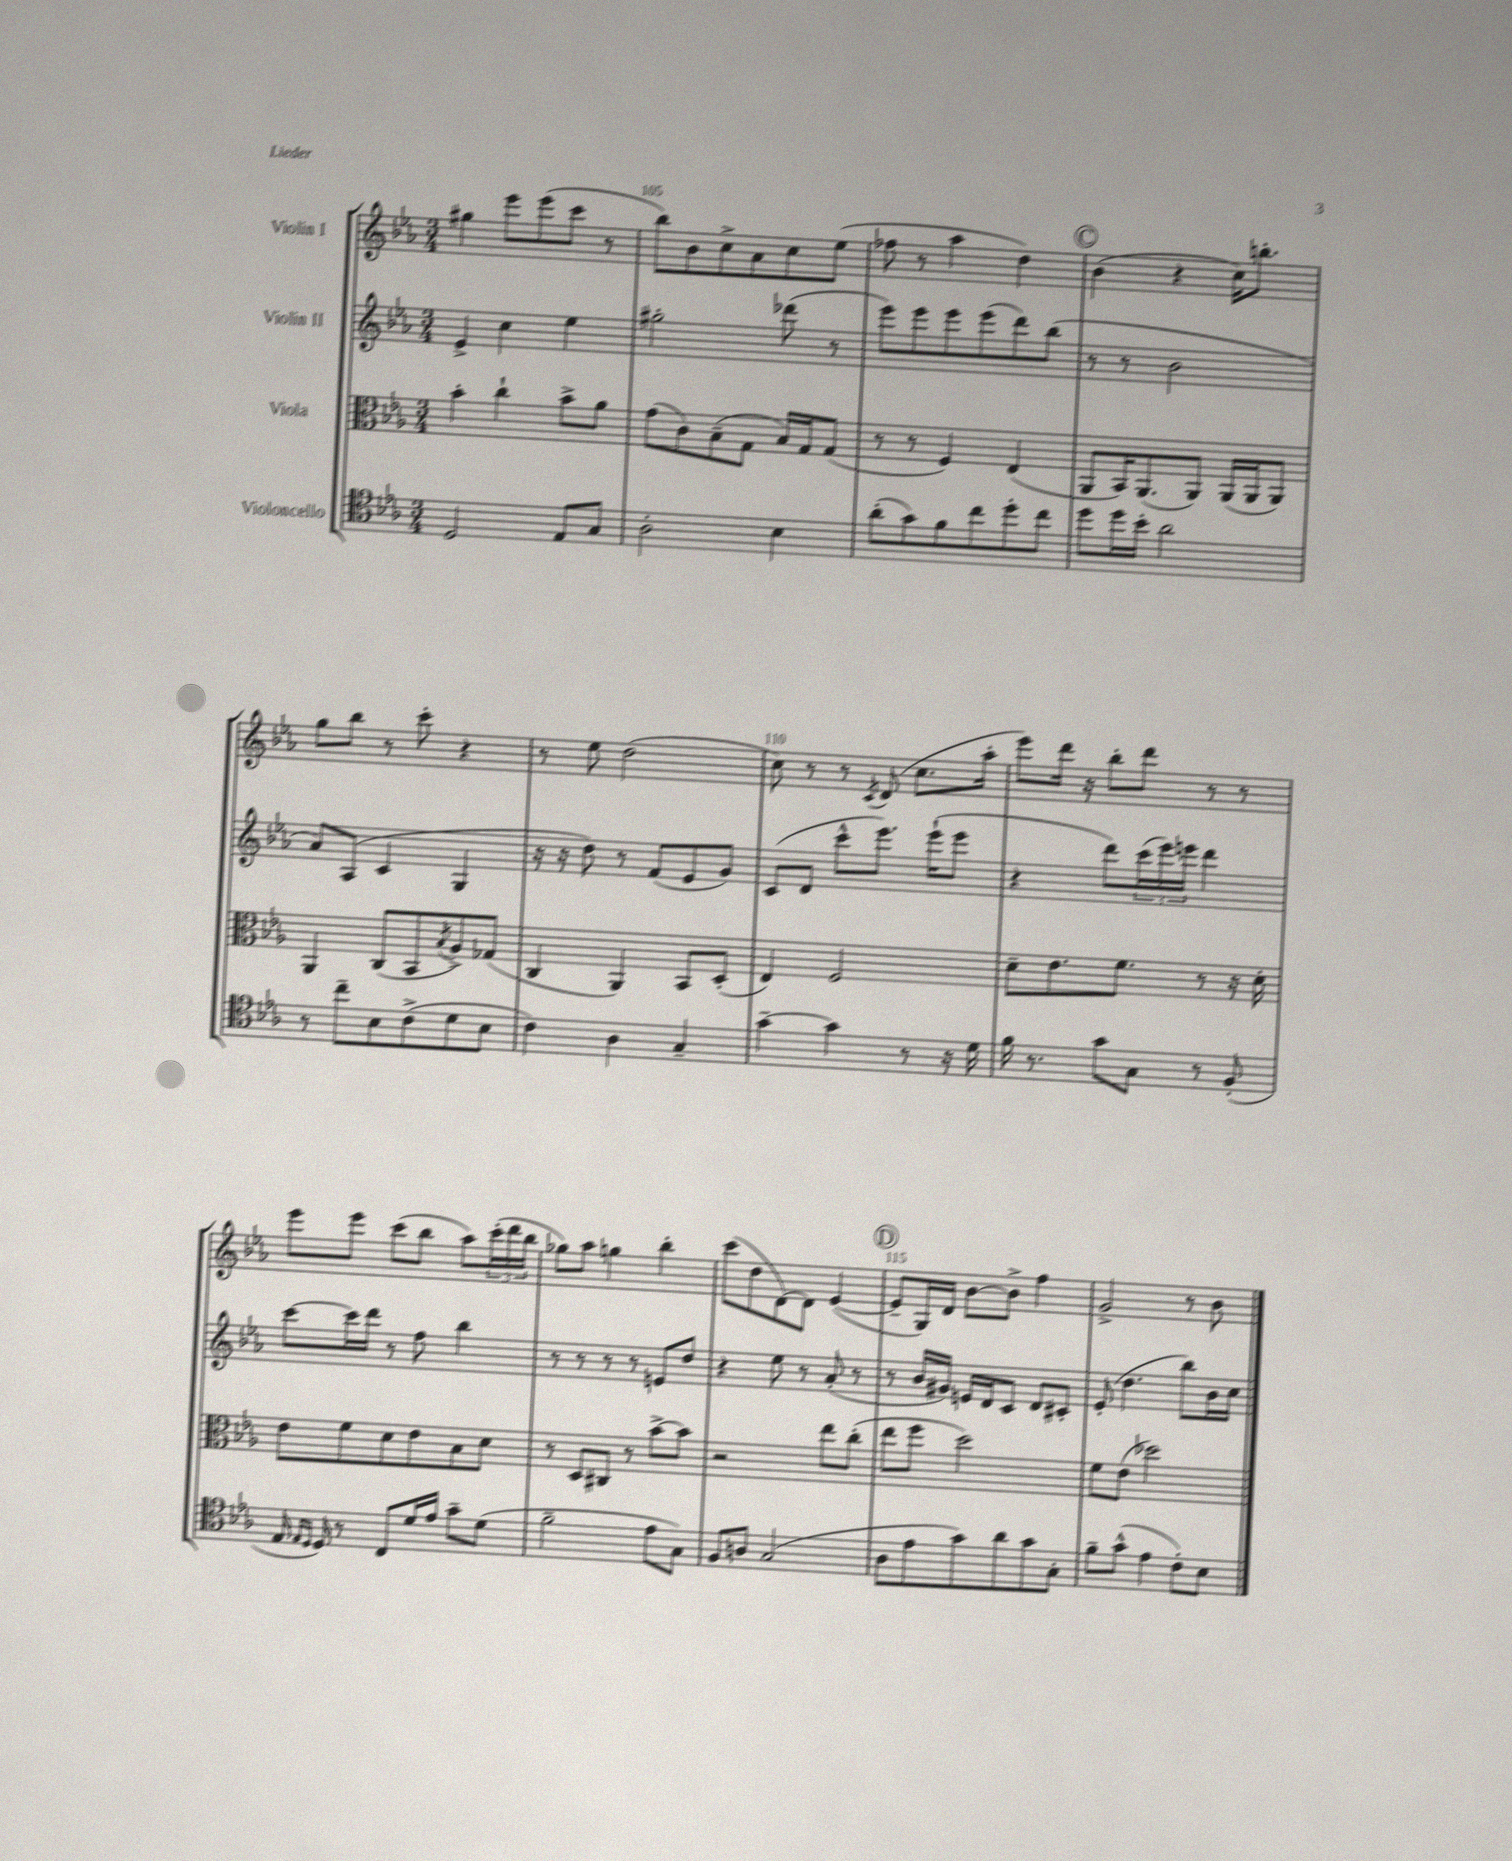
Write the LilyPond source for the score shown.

<<
\new StaffGroup <<
\new Staff = "s0" \with { instrumentName = "Violin I" } {
    \clef treble \key ees \major \numericTimeSignature \time 3/4
    gis''4 ees'''8 ees'''8( c'''8 r8 |
    bes''8) bes'8 c''8-> aes'8 c''8 ees''8( |
    fes''8 r8 aes''4 d''4) |
    \mark \markup { \circle "C" } bes'4( r4 c''16) b''8.-. |
    g''8 bes''8 r8 c'''8-. r4 |
    r8 ees''8 d''2( |
    c''8) r8 r8 \acciaccatura { c'8 } d'8( c''8. aes''16-. |
    ees'''8) d'''16 r16 bes''8-. d'''8 r8 r8 |
    ees'''8 ees'''8 c'''8( bes''8 aes''8) \tuplet 3/2 { c'''16-.( d'''16 bes''16 } |
    ges''8) aes''8 g''4 bes''4-. |
    c'''8( d''8 d'8~) d'8 ees'4~( |
    \mark \markup { \circle "D" } ees'8-- g16) d'16 bes'8~ bes'8-> f''4 |
    g'2-> r8 bes'8 \bar "|." |
}
\new Staff = "s1" \with { instrumentName = "Violin II" } {
    \clef treble \key ees \major \numericTimeSignature \time 3/4
    ees'4-> c''4 ees''4 |
    gis''2-. des'''8( r8 |
    ees'''8) ees'''8 ees'''8 ees'''8( d'''8) bes''8( |
    \mark \markup { \circle "C" } r8 r8 bes'2 |
    aes'8) aes8( c'4 g4 |
    r16 r16 d''8) r8 f'8( ees'8 g'8) |
    c'8( d'8 c'''8-^ ees'''8.) ees'''16-!( ees'''8 |
    r4 d'''8) \tuplet 3/2 { c'''16( ees'''16) e'''16 } d'''4 |
    c'''8~ c'''16 d'''16 r8 f''8 bes''4 |
    r8 r8 r8 r8 e'8 d''8 |
    r4 ees''8 r8 aes'8-.( r8 |
    \mark \markup { \circle "D" } r8 bes'16 gis'16) e'16 d'16 c'8 d'8 cis'8-. |
    ees'8-.( d''4. bes''8) bes'16 c''16 \bar "|." |
}
\new Staff = "s2" \with { instrumentName = "Viola" } {
    \clef alto \key ees \major \numericTimeSignature \time 3/4
    bes'4-. c''4-! bes'8-> aes'8 |
    g'8( c'8) bes8--( g8 bes16) g16 g8( |
    r8 r8 f4) ees4( |
    \mark \markup { \circle "C" } aes,8 bes,16) aes,8.( aes,8) aes,16( aes,16 aes,8) |
    aes,4 c8( bes,8 \acciaccatura { bes8 } aes8->) ges8( |
    c4 aes,4) bes,8 d8-.( |
    ees4) f2 |
    d'8-- ees'8. f'8. r8 r16 d'16-. |
    ees'8 f'8 d'8 ees'8 bes8 d'8 |
    r8 d8 cis8 r8 bes'8~-> bes'8 |
    r2 ees''8 c''8-.( |
    \mark \markup { \circle "D" } ees''8 f''8 d''2) |
    f'8 ees'8( des''2) \bar "|." |
}
\new Staff = "s3" \with { instrumentName = "Violoncello" } {
    \clef tenor \key ees \major \numericTimeSignature \time 3/4
    d2 ees8 g8 |
    aes2-. bes4 |
    aes'8-.( g'8) f'8 c''8 d''8-. c''8 |
    \mark \markup { \circle "C" } d''8 d''16 bes'16-. aes'2 |
    r8 c''8-- bes8 c'8->( d'8 bes8 |
    c'4) aes4 g4-- |
    g'4~-- g'4 r8 r16 d'16 |
    f'16 r8. g'8 g8 r8 f8-.( |
    ees16 \grace { ees16 d16 } d16) r8 c8 d'16 ees'16 g'8-- d'8( |
    f'2-- ees'8 g8) |
    f8 a8 g2( |
    \mark \markup { \circle "D" } aes8 ees'8 g'8) aes'8 g'8 g8-. |
    f'8-- g'8-^( ees'4 c'8-.) bes8 \bar "|." |
}
>>
>>
\layout { \context { \Score currentBarNumber = #104 \override BarNumber.break-visibility = ##(#f #t #t) barNumberVisibility = #(every-nth-bar-number-visible 5) } }
